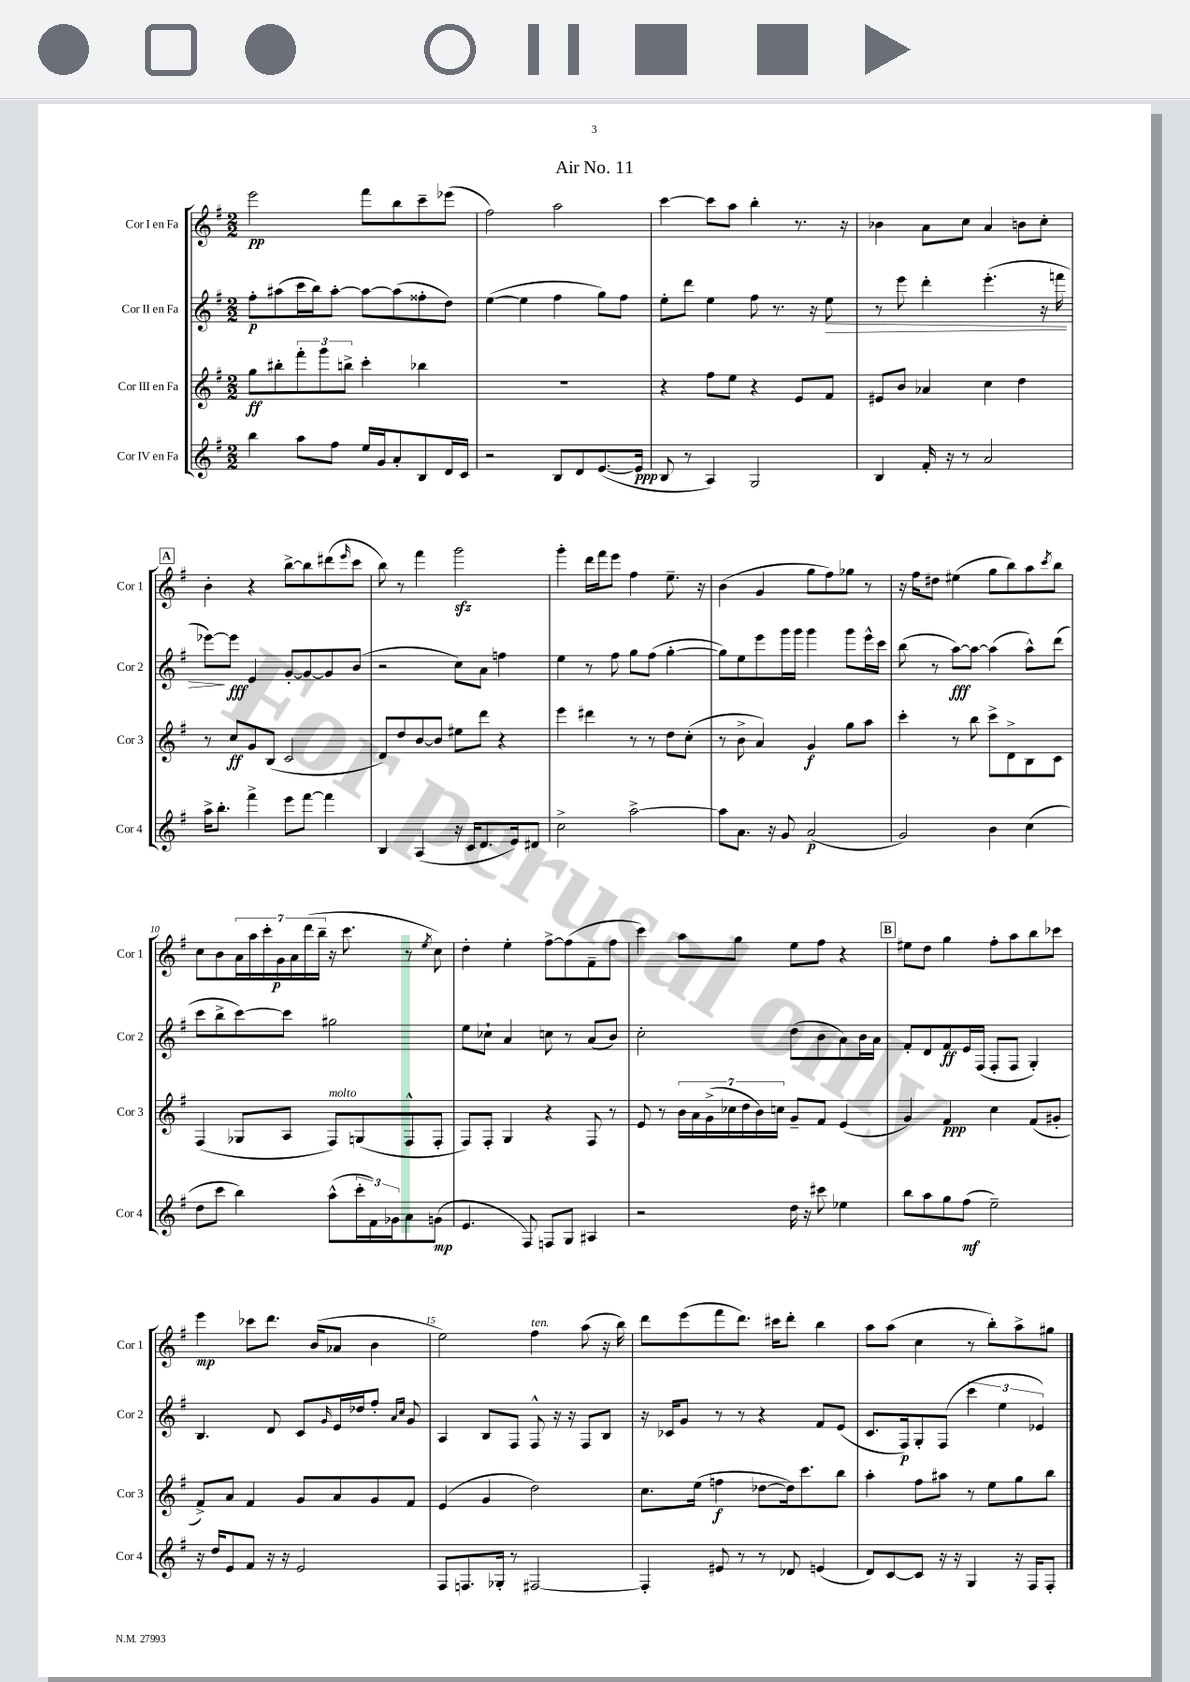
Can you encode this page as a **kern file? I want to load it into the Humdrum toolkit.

**kern	**kern	**kern	**kern
*staff4	*staff3	*staff2	*staff1
*clefG2	*clefG2	*clefG2	*clefG2
*k[f#]	*k[f#]	*k[f#]	*k[f#]
*M2/2	*M2/2	*M2/2	*M2/2
4bb\	8gg\L	8ff#'\L	2eee\
.	8bb#'\	(8aa#\	.
8aa\L	12fff#'\	16ccc\L	.
.	.	16bb\J)	.
.	12ggg\	.	.
8ff#\J	.	[8aa#'\J	.
.	12bb^\J	.	.
16ee/LL	4ccc'\	8aa#\_L	8fff#\L
16g/J	.	.	.
8a'/	.	(8aa#\]	8bb\
8B/	4bb-\	8ff##'\	8ccc~\
16d/L	.	8dd\J)	(8eee-\J
16c/JJ	.	.	.
=	=	=	=
2r	1r	([4ee\	2ff#\)
.	.	4ee\]	.
8B/L	.	4ff#\	2aa\
8d/	.	.	.
([8.e/	.	8gg\L)	.
.	.	8ff#\J	.
16e/]Jk	.	.	.
=	=	=	=
8B/	4r	8ee'\L	[4ccc\
8r	.	8ddd\J	.
4A/)	8ff#\L	4ee\	8ccc\]L
.	8ee\J	.	8aa\J
2G/	4r	8ff#\	4bb'\
.	.	8.r	.
.	8e/L	.	8.r
.	.	16r	.
.	8f#/J	8ee\	.
.	.	.	16r
=	=	=	=
4B/	8e#/L	8r	4b-\
.	8b/J	8eee\	.
16f#'/	4a-/	4ddd'\	8a\L
16r	.	.	.
8r	.	.	8cc\J
2a/	4cc\	(4.eee'\	4a/
.	4dd\	.	8b\L
.	.	16r	8cc'\J
.	.	16fff\	.
=	=	=	=
16aa^\LK	8r	[8eee-\L)	4b'\
8.bb'\J	.	.	.
.	8cc/L	8eee-\]J	.
4fff#^\	8g/	4e/	4r
.	(8B/J	.	.
8eee\L	2c/	[8g'/L	[8bb^\L
[8fff#\J	.	8g/_	8bb\]
4fff#\]	.	8g/]	(8ddd#\
.	.	.	16qqeee/
.	.	(8b/J	8ccc\J
=	=	=	=
4B/	8d/L)	2r	8bb\)
.	8dd/	.	8r
(4A/	[8b/	.	4fff#\
.	8b/]J	.	.
16r	8ee#\L	8cc\L)	2ggg\
16c/LK	.	.	.
8.d/	8ddd\J	8a\J	.
.	4r	4ff\	.
16e/k)	.	.	.
8d#/J	.	.	.
=	=	=	=
2cc^\	4eee\	4ee\	4ggg'\
.	4ddd#\	8r	16ddd\LL
.	.	.	16fff#\J
.	.	8ff#\	8eee\J
[2aa^\	8r	8gg\L	4ff#\
.	8r	(8ff#\J	.
.	8dd\L	[4gg'\	8.ee~\
.	(8cc'\J	.	.
.	.	.	16r
=	=	=	=
8aa\]L	8r	8gg\]L)	(4b\
8.a\J	8b^\	8ee\	.
.	4a/)	8eee\	4g/
16r	.	.	.
8g/	.	16ggg\L	.
.	.	16ggg\JJ	.
(2a/	4g/	4ggg\	8gg\L
.	.	.	8ff#\)
.	8gg\L	8ggg\L	8gg-\J
.	8aa\J	16eee^^\L	8r
.	.	16ccc\JJ	.
=	=	=	=
2g/)	4ccc'\	(8bb\	16r
.	.	.	16ff#\LK
.	.	8r	8dd#\J
.	8r	[8aa\L)	(4ee#\
.	8bb\	8aa\_J	.
4b\	8ccc^\L	(4aa\]	8gg\L
.	8d^\	.	8bb\)
(4cc\	8B\	8aa^^\L)	8aa\
.	.	.	8qccc/
.	8c\J	(8ddd\J	8bb\J
=	=	=	=
8dd\L	(4F#/	8ccc\L	8cc\L
8ccc\J	.	8bb^\	8b\
4bb\)	8G-/L	[8ccc\)	28a\L
.	.	.	28aa\
.	.	.	28ccc'\
.	.	.	28g\
.	8A/J	8ccc\]J	.
.	.	.	28a\
.	.	.	(28ddd\
.	.	.	28bb~\JJ
(8aa^^\L	8F#/L)	2gg#\	16r
.	.	.	8.ccc\
24ccc'\L	(8G/	.	.
24f#\)	.	.	.
24g-\J	.	.	.
8a\	8F#^^/	.	8r
.	.	.	8qee/
(8g\J	8F#'/J	.	8cc\)
=	=	=	=
4.e/	8F#/L)	8ee\L	4dd'\
.	8F#'/J	8cc-`\J	.
.	4G/	4a/	4ee'\
8F#/)	.	.	.
8F/L	4r	8cc\	[8ff#^\L
8G/J	.	8r	(8ff#\]
4A#/	8F#/	(8a/L	8f#~\
.	8r	8b/J)	8ff#\J
=	=	=	=
2r	8e/	2cc'\	4ccc\)
.	8r	.	.
.	28b\LL	.	8aa\L
.	28a\	.	.
.	(28g^\	.	.
.	28cc-\	.	.
.	.	.	8gg\J
.	28dd\	.	.
.	28b\)	.	.
.	28cc\JJ	.	.
16dd\	8g~/L	(8dd\L	8ee\L
16r	.	.	.
8ccc#\	8f#/J	8b\	8ff#\J
4ee-\	(4e/	8a\)	4r
.	.	16b\L	.
.	.	16a\JJ	.
=	=	=	=
8bb\L	4g/)	8f#'/L	8ee#\L
8aa\	.	8d/	8dd\J
8gg\	4f#/	8f#/	4gg\
(8ff#\J	.	16e/L	.
.	.	(16F#/JJ	.
2ee~\)	4cc\	8F#'/L	8ff#'\L
.	.	8F#/J	8aa\
.	(8f#/L	4G'/)	8bb\
.	8g#'/J	.	8ccc-\J
=	=	=	=
16r	8f#^/L)	4.B/	4eee\
16dd/LK	.	.	.
8e/	8a/J	.	.
8f#/J	4f#/	.	8ccc-\L
16r	.	8d/	8.ddd\J
16r	.	.	.
2e/	8g/L	8c/L	.
.	.	.	(16b/LK
.	.	16qqg/	.
.	8a/	16e/L	8a-/J
.	.	16dd-/J	.
.	8g/	8ff#'/J	4b\
.	.	16qqa/LL	.
.	.	16qqcc/JJ	.
.	8f#/J	8g/	.
=	=	=	=
8F#/L	(4e/	4A/	2ee\)
8.F/	.	.	.
.	4g/	8B/L	.
16G-'/Jk	.	.	.
8r	.	8F#/J	.
[2F#/	2dd\)	8F#^^/	4ff#\
.	.	16r	.
.	.	16r	.
.	.	8F#/L	(8aa\
.	.	8B/J	16r
.	.	.	16bb\)
=	=	=	=
4F#'/]	8.cc\L	16r	8ddd\L
.	.	16c-/LK	.
.	.	8g/J	(8eee\
.	(16ee\Jk	.	.
8e#/	4ff\	8r	8fff#\
8r	.	8r	8.ddd\J)
8r	[8dd-\L	4r	.
.	.	.	16ccc#\LK
8d-/	16dd-\]k)	.	8ddd'\J
.	8.ccc\	.	.
(4e/	.	8f#/L	4bb\
.	8bb\J	(8e/J	.
=	=	=	=
8d/L)	4aa'\	8.c/L	8aa\L
[8c/	.	.	(8aa\J
.	.	16F#/k)	.
8c/]J	8ff#\L	8G'/	4cc\
16r	8aa#\J	(8F#/J	.
16r	.	.	.
4G/	8r	6ccc\	8r
.	8ee\L	.	8bb'\L)
.	.	6ee\	.
16r	8gg\	.	8aa^\
16F#/LK	.	.	.
.	.	6e-/)	.
8F#'/J	8bb\J	.	8gg#\J
==	==	==	==
*-	*-	*-	*-
